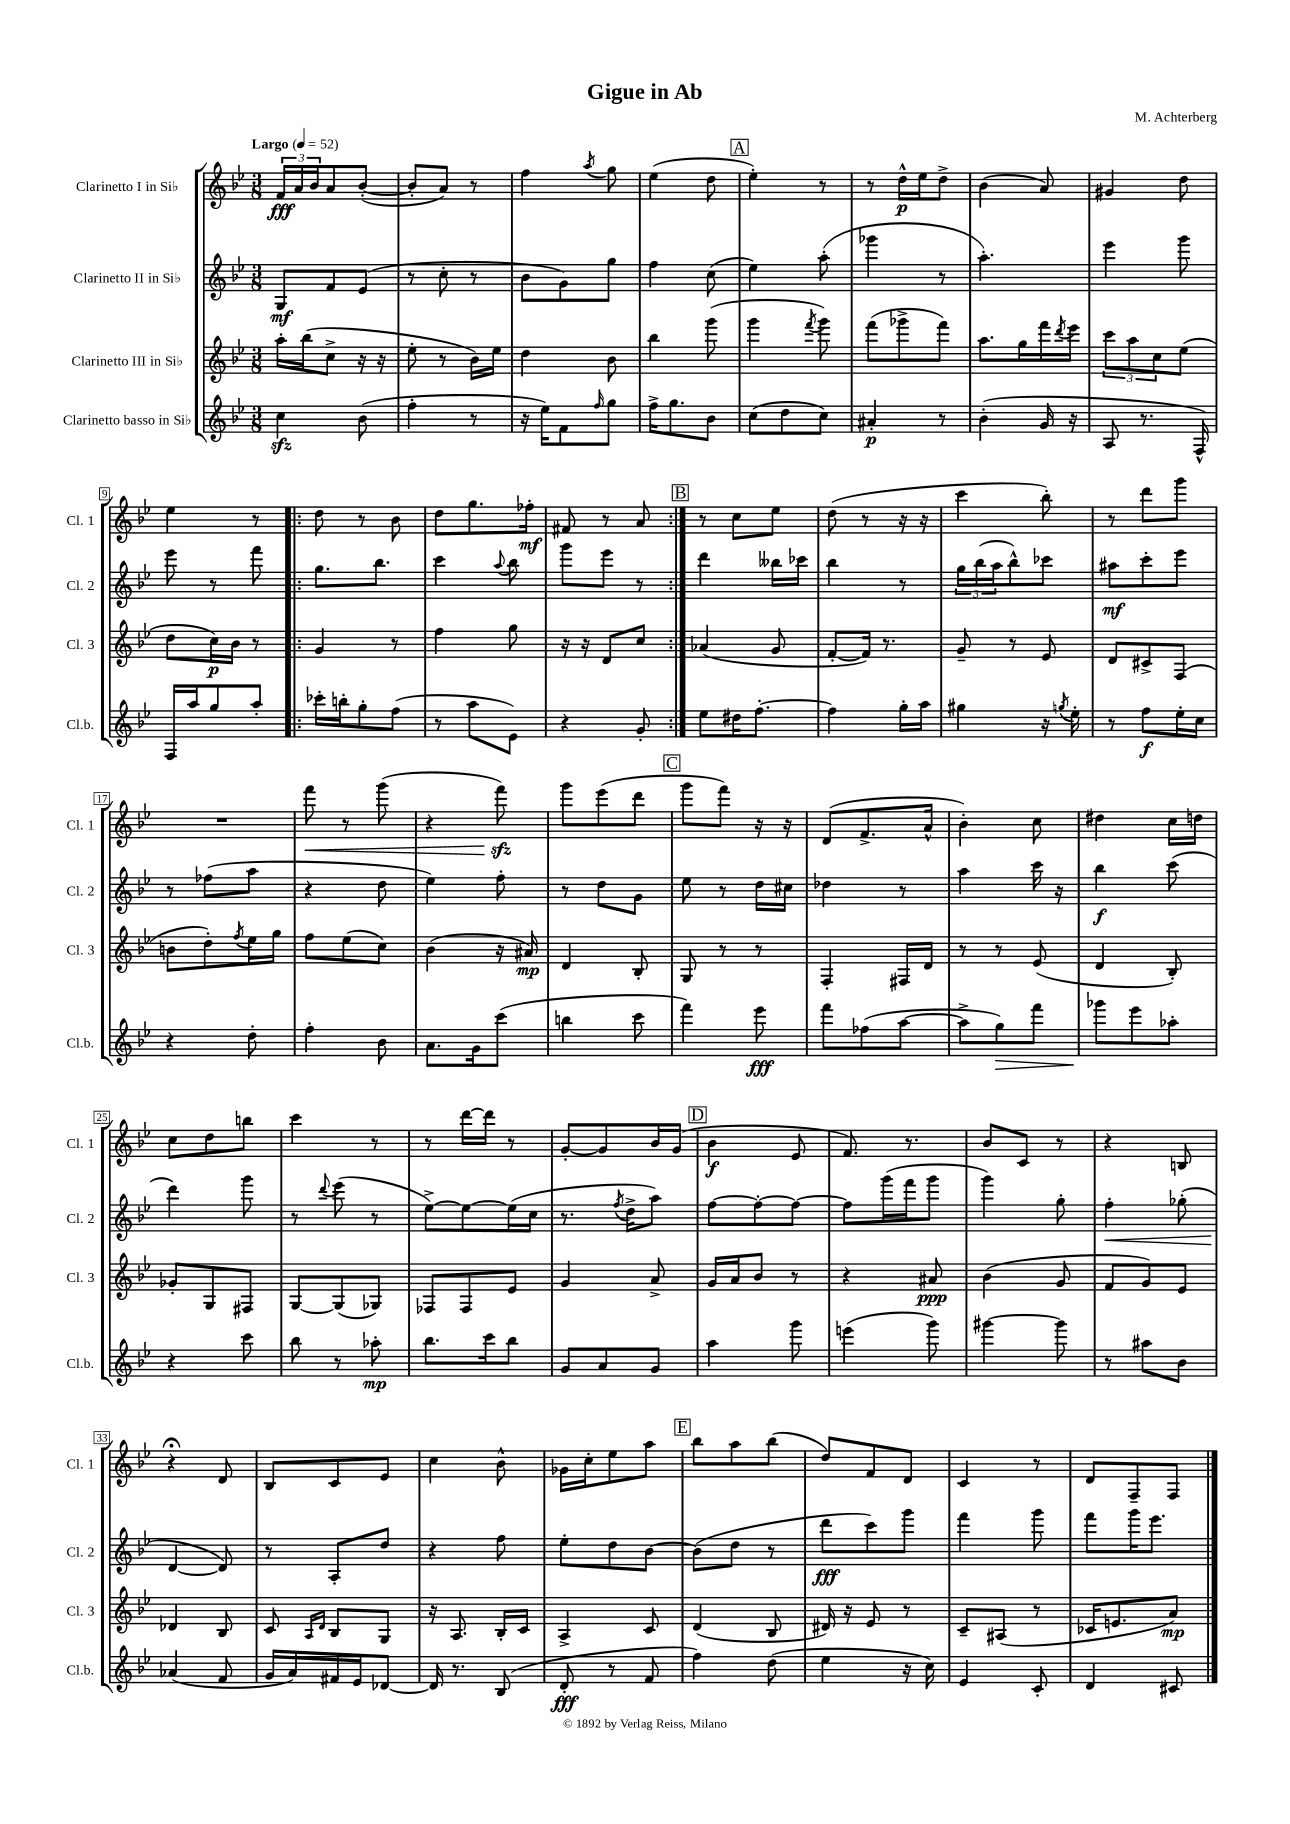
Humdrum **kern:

**kern	**dynam	**kern	**dynam	**kern	**dynam	**kern	**dynam
*part4	*part4	*part3	*part3	*part2	*part2	*part1	*part1
*staff4	*staff4	*staff3	*staff3	*staff2	*staff2	*staff1	*staff1
*I"Clarinetto basso in Si♭	*	*I"Clarinetto III in Si♭	*	*I"Clarinetto II in Si♭	*	*I"Clarinetto I in Si♭	*
*I'Cl.b.	*	*I'Cl. 3	*	*I'Cl. 2	*	*I'Cl. 1	*
*clefG2	*	*clefG2	*	*clefG2	*	*clefG2	*
*k[b-e-]	*	*k[b-e-]	*	*k[b-e-]	*	*k[b-e-]	*
*M3/8	*	*M3/8	*	*M3/8	*	*M3/8	*
*MM52	*	*MM52	*	*MM52	*	*MM52	*
=1	=1	=1	=1	=1	=1	=1	=1
!	!	!	!	!	!	!LO:TX:a:B:t=Largo	!
4cczz\	.	16aa'\LL	.	8G/L	mf	24f/LL	fff
.	.	.	.	.	.	24a/	.
.	.	(16bb-\J	.	.	.	.	.
.	.	.	.	.	.	24b-/J	.
.	.	8cc^\J	.	8f/	.	8a/	.
(8b-\	.	16r	.	(8e-/J	.	([8b-'/J	.
.	.	16r	.	.	.	.	.
=2	=2	=2	=2	=2	=2	=2	=2
4ff'\	.	8ee-'\	.	8r	.	8b-'/L]	.
.	.	8r	.	8cc'\	.	8a/J)	.
8r	.	16b-\LL)	.	8r	.	8r	.
.	.	16ee-\JJ	.	.	.	.	.
=3	=3	=3	=3	=3	=3	=3	=3
16r	.	4dd\	.	8b-\L	.	4ff\	.
16ee-\KL)	.	.	.	.	.	.	.
8f\	.	.	.	8g\)	.	.	.
16qqff/	.	.	.	.	.	8qaa/	.
8gg\J	.	8b-\	.	8gg\J	.	8gg\	.
=4	=4	=4	=4	=4	=4	=4	=4
16ff^\KL	.	4bb-\	.	4ff\	.	(4ee-\	.
8.gg\	.	.	.	.	.	.	.
8b-\J	.	(8ggg\	.	(8cc\	.	8dd\	.
!!LO:REH:place=s1:t=A
=5	=5	=5	=5	=5	=5	=5	=5
(8cc\L	.	4ggg\	.	4ee-\)	.	4ee-'\)	.
8dd\	.	.	.	.	.	.	.
.	.	8qfff/	.	.	.	.	.
8cc\J)	.	8ggg\)	.	(8aa'\	.	8r	.
=6	=6	=6	=6	=6	=6	=6	=6
4a#X'/	p	(8fff\L	.	4ggg-X\	.	8r	.
.	.	8ggg-X^\	.	.	.	16dd^^\LL	p
.	.	.	.	.	.	16ee-\J	.
8r	.	8fff\J)	.	8r	.	8dd^\J	.
=7	=7	=7	=7	=7	=7	=7	=7
(4b-'\	.	8.aa\L	.	4.aa'\)	.	(4b-\	.
.	.	16gg\L	.	.	.	.	.
16g/	.	16fff\	.	.	.	8a/)	.
.	.	8qddd/	.	.	.	.	.
16r	.	16eee-\JJ	.	.	.	.	.
=8	=8	=8	=8	=8	=8	=8	=8
8A/	.	12ccc\L	.	4eee-\	.	4g#X/	.
.	.	12aa\	.	.	.	.	.
8.r	.	.	.	.	.	.	.
.	.	12cc\	.	.	.	.	.
.	.	(8ee-\J	.	8ggg\	.	8dd\	.
16F^^/)	.	.	.	.	.	.	.
!!LO:LB:g=z
=9	=9	=9	=9	=9	=9	=9	=9
16F/LL	.	8dd\L	.	8eee-\	.	4ee-\	.
16aa/J	.	.	.	.	.	.	.
8gg/	.	16cc\L)	p	8r	.	.	.
.	.	16b-\JJ	.	.	.	.	.
8aa'/J	.	8r	.	8fff\	.	8r	.
=10!|:	=10!|:	=10!|:	=10!|:	=10!|:	=10!|:	=10!|:	=10!|:
16ccc-X'\LL	.	4g/	.	8.gg\L	.	8dd\	.
16bbn'\J	.	.	.	.	.	.	.
8gg'\	.	.	.	.	.	8r	.
.	.	.	.	8.bb-\J	.	.	.
(8ff\J	.	8r	.	.	.	8b-\	.
=11	=11	=11	=11	=11	=11	=11	=11
8r	.	4ff\	.	4ccc\	.	8dd\L	.
8aa\L	.	.	.	.	.	8.gg\	.
.	.	.	.	8qqaa/	.	.	.
8e-\J)	.	8gg\	.	8bb-\	.	.	.
.	.	.	.	.	.	16ff-X'\Jk	mf
=12	=12	=12	=12	=12	=12	=12	=12
4r	.	16r	.	8ggg\L	.	8f#X/	.
.	.	16r	.	.	.	.	.
.	.	8d/L	.	8eee-\J	.	8r	.
8g'/	.	8cc/J	.	8r	.	8a/	.
!!LO:REH:place=s1:t=B
=13:|!	=13:|!	=13:|!	=13:|!	=13:|!	=13:|!	=13:|!	=13:|!
8ee-\L	.	(4a-X/	.	4ddd\	.	8r	.
16dd#X\K	.	.	.	.	.	8cc\L	.
[8.ff'\J	.	.	.	.	.	.	.
.	.	8g/	.	16bb--X\LL	.	8ee-\J	.
.	.	.	.	16ccc-X\JJ	.	.	.
=14	=14	=14	=14	=14	=14	=14	=14
4ff\]	.	[8f'/L	.	4bb-\	.	(8dd\	.
.	.	16f/Jk])	.	.	.	8r	.
.	.	8.r	.	.	.	.	.
16gg'\LL	.	.	.	8r	.	16r	.
16aa\JJ	.	.	.	.	.	16r	.
=15	=15	=15	=15	=15	=15	=15	=15
4gg#X\	.	8g~/	.	24gg\LL	.	4ccc\	.
.	.	.	.	(24bb-\	.	.	.
.	.	.	.	24aa\J	.	.	.
.	.	8r	.	8bb-^^\)	.	.	.
16r	.	8e-/	.	8ccc-X\J	.	8bb-'\)	.
8qggn/	.	.	.	.	.	.	.
16ee-'\	.	.	.	.	.	.	.
=16	=16	=16	=16	=16	=16	=16	=16
8r	.	8d/L	.	8aa#X\L	mf	8r	.
8ff\L	f	8c#X^/	.	8ccc'\	.	8ddd\L	.
16ee-'\L	.	(8F/J	.	8eee-\J	.	8ggg\J	.
16cc\JJ	.	.	.	.	.	.	.
!!LO:LB:g=z
=17	=17	=17	=17	=17	=17	=17	=17
4r	.	8bn\L	.	8r	.	4.r	.
.	.	8dd'\)	.	(8ff-X\L	.	.	.
.	.	8qff/	.	.	.	.	.
8dd'\	.	16ee-\L	.	8aa\J	.	.	.
.	.	16gg\JJ	.	.	.	.	.
=18	=18	=18	=18	=18	=18	=18	=18
!	!	!	!	!	!	!	!LO:HP:b
4ff'\	.	8ff\L	.	4r	.	8fff\	<
.	.	(8ee-\	.	.	.	8r	.
8b-\	.	8cc\J)	.	8dd\	.	(8ggg\	.
=19	=19	=19	=19	=19	=19	=19	=19
8.a\L	.	(4b-\	.	4ee-\)	.	4r	.
16g\k	.	.	.	.	.	.	.
(8ccc\J	.	16r	.	8ff'\	.	8fffzz\)	.
.	.	16a#X/)	mp	.	.	.	.
.	.	.	.	.	.	.	[
=20	=20	=20	=20	=20	=20	=20	=20
4bbn\	.	4d/	.	8r	.	8ggg\L	.
.	.	.	.	8dd\L	.	(8eee-\	.
8ccc\	.	8B-'/	.	8g\J	.	8ddd\J	.
!!LO:REH:place=s1:t=C
=21	=21	=21	=21	=21	=21	=21	=21
4fff\)	.	8G/	.	8ee-\	.	8ggg\L	.
.	.	8r	.	8r	.	8fff\J)	.
8eee-\	fff	8r	.	16dd\LL	.	16r	.
.	.	.	.	16cc#X\JJ	.	16r	.
=22	=22	=22	=22	=22	=22	=22	=22
8fff\L	.	4F'/	.	4dd-X\	.	(8d/L	.
(8ff-X\	.	.	.	.	.	8.f^/	.
[8aa\J	.	16F#X/LL	.	8r	.	.	.
.	.	16d/JJ	.	.	.	16a^^/Jk	.
=23	=23	=23	=23	=23	=23	=23	=23
8aa^\L]	.	8r	.	4aa\	.	4b-'\)	.
!	!LO:HP:b	!	!	!	!	!	!
8gg\)	>	8r	.	.	.	.	.
8fff\J	.	(8e-/	.	16ccc\	.	8cc\	.
.	.	.	.	16r	.	.	.
=24	=24	=24	=24	=24	=24	=24	=24
8ggg-X\L	.	4d/	.	4bb-\	f	4dd#X\	.
8eee-\	]	.	.	.	.	.	.
8aa-X'\J	.	8B-'/)	.	(8ccc\	.	16cc\LL	.
.	.	.	.	.	.	16ddn\JJ	.
!!LO:LB:g=z
=25	=25	=25	=25	=25	=25	=25	=25
4r	.	8g-X'/L	.	4ddd\)	.	8cc\L	.
.	.	8G/	.	.	.	8dd\	.
8ccc\	.	8F#X/J	.	8ggg\	.	8bbn\J	.
=26	=26	=26	=26	=26	=26	=26	=26
8bb-\	.	[8G/L	.	8r	.	4ccc\	.
.	.	.	.	8qqddd/	.	.	.
8r	.	(8G/]	.	(8eee-\	.	.	.
8aa-X'\	mp	8G-X/J)	.	8r	.	8r	.
=27	=27	=27	=27	=27	=27	=27	=27
8.bb-\L	.	8F-X/L	.	[8ee-^\L)	.	8r	.
.	.	8F-/	.	8ee-\_	.	[16ddd\LL	.
16ccc\k	.	.	.	.	.	16ddd\JJ]	.
8bb-\J	.	8e-/J	.	(16ee-\L]	.	8r	.
.	.	.	.	16cc\JJ	.	.	.
=28	=28	=28	=28	=28	=28	=28	=28
8g/L	.	4g/	.	8.r	.	[8g'/L	.
8a/	.	.	.	.	.	8g/]	.
.	.	.	.	8qff/	.	.	.
.	.	.	.	16dd^\KL	.	.	.
8g/J	.	8a^/	.	8aa\J)	.	16b-/L	.
.	.	.	.	.	.	(16g/JJ	.
!!LO:REH:place=s1:t=D
=29	=29	=29	=29	=29	=29	=29	=29
4aa\	.	16g/LL	.	[8ff\L	.	4b-\	f
.	.	16a/J	.	.	.	.	.
.	.	8b-/J	.	8ff'\_	.	.	.
8ggg\	.	8r	.	8ff\J_	.	8e-/	.
=30	=30	=30	=30	=30	=30	=30	=30
(4eeen\	.	4r	.	8ff\L]	.	8.f/)	.
.	.	.	.	(16ggg\L	.	.	.
.	.	.	.	16fff\J	.	8.r	.
8ggg\)	.	8a#X/	ppp	8ggg\J	.	.	.
=31	=31	=31	=31	=31	=31	=31	=31
[4ggg#X\	.	(4b-\	.	4ggg\)	.	8b-/L	.
.	.	.	.	.	.	8c/J	.
8ggg#\]	.	8g/	.	8gg'\	.	8r	.
=32	=32	=32	=32	=32	=32	=32	=32
!	!	!	!	!	!LO:HP:b	!	!
8r	.	8f/L	.	4ff'\	<	4r	.
8aa#X\L	.	8g/)	.	.	.	.	.
8b-\J	.	8e-/J	.	(8gg-X'\	.	8Bn/	.
!!LO:LB:g=z
=33	=33	=33	=33	=33	=33	=33	=33
(4a-X/	.	4d-X/	.	[4d/	.	4r;<	.
8f/	.	8B-/	.	8d/])	[	8d/	.
=34	=34	=34	=34	=34	=34	=34	=34
16g/LL	.	8c/	.	8r	.	8B-/L	.
16a/)	.	.	.	.	.	.	.
.	.	16qqA/LL	.	.	.	.	.
.	.	16qqd/JJ	.	.	.	.	.
16f#X/	.	8B-/L	.	8A'/L	.	8c/	.
16e-/J	.	.	.	.	.	.	.
[8d-X/J	.	8G/J	.	8dd/J	.	8e-/J	.
=35	=35	=35	=35	=35	=35	=35	=35
16d-/]	.	16r	.	4r	.	4cc\	.
8.r	.	8.A/	.	.	.	.	.
(8B-/	.	16B-'/LL	.	8ff\	.	8b-^^\	.
.	.	16c/JJ	.	.	.	.	.
=36	=36	=36	=36	=36	=36	=36	=36
8d'/	fff	4A^/	.	8ee-'\L	.	16g-X\LL	.
.	.	.	.	.	.	16cc'\J	.
8r	.	.	.	8dd\	.	8ee-\	.
8f/	.	8c/	.	[8b-\J	.	8aa\J	.
!!LO:REH:place=s1:t=E
=37	=37	=37	=37	=37	=37	=37	=37
4ff\)	.	(4d/	.	(8b-\L]	.	8bb-\L	.
.	.	.	.	8dd\J	.	8aa\	.
(8dd\	.	8B-/	.	8r	.	(8bb-\J	.
=38	=38	=38	=38	=38	=38	=38	=38
4ee-\	.	16d#X/)	.	8ddd\L	fff	8dd/L)	.
.	.	16r	.	.	.	.	.
.	.	8e-/	.	8ccc\)	.	8f/	.
16r	.	8r	.	8ggg\J	.	8d/J	.
16cc\)	.	.	.	.	.	.	.
=39	=39	=39	=39	=39	=39	=39	=39
4e-/	.	8c~/L	.	4fff\	.	4c/	.
.	.	(8A#X/J	.	.	.	.	.
8c'/	.	8r	.	8ggg\	.	8r	.
=40	=40	=40	=40	=40	=40	=40	=40
4d/	.	16c-X/KL	.	8fff\L	.	8d/L	.
.	.	8.en/	.	.	.	.	.
.	.	.	.	16ggg\K	.	8F~/	.
.	.	.	.	8.eee-\J	.	.	.
8c#X/	.	8a/J)	mp	.	.	8F/J	.
==	==	==	==	==	==	==	==
*-	*-	*-	*-	*-	*-	*-	*-
